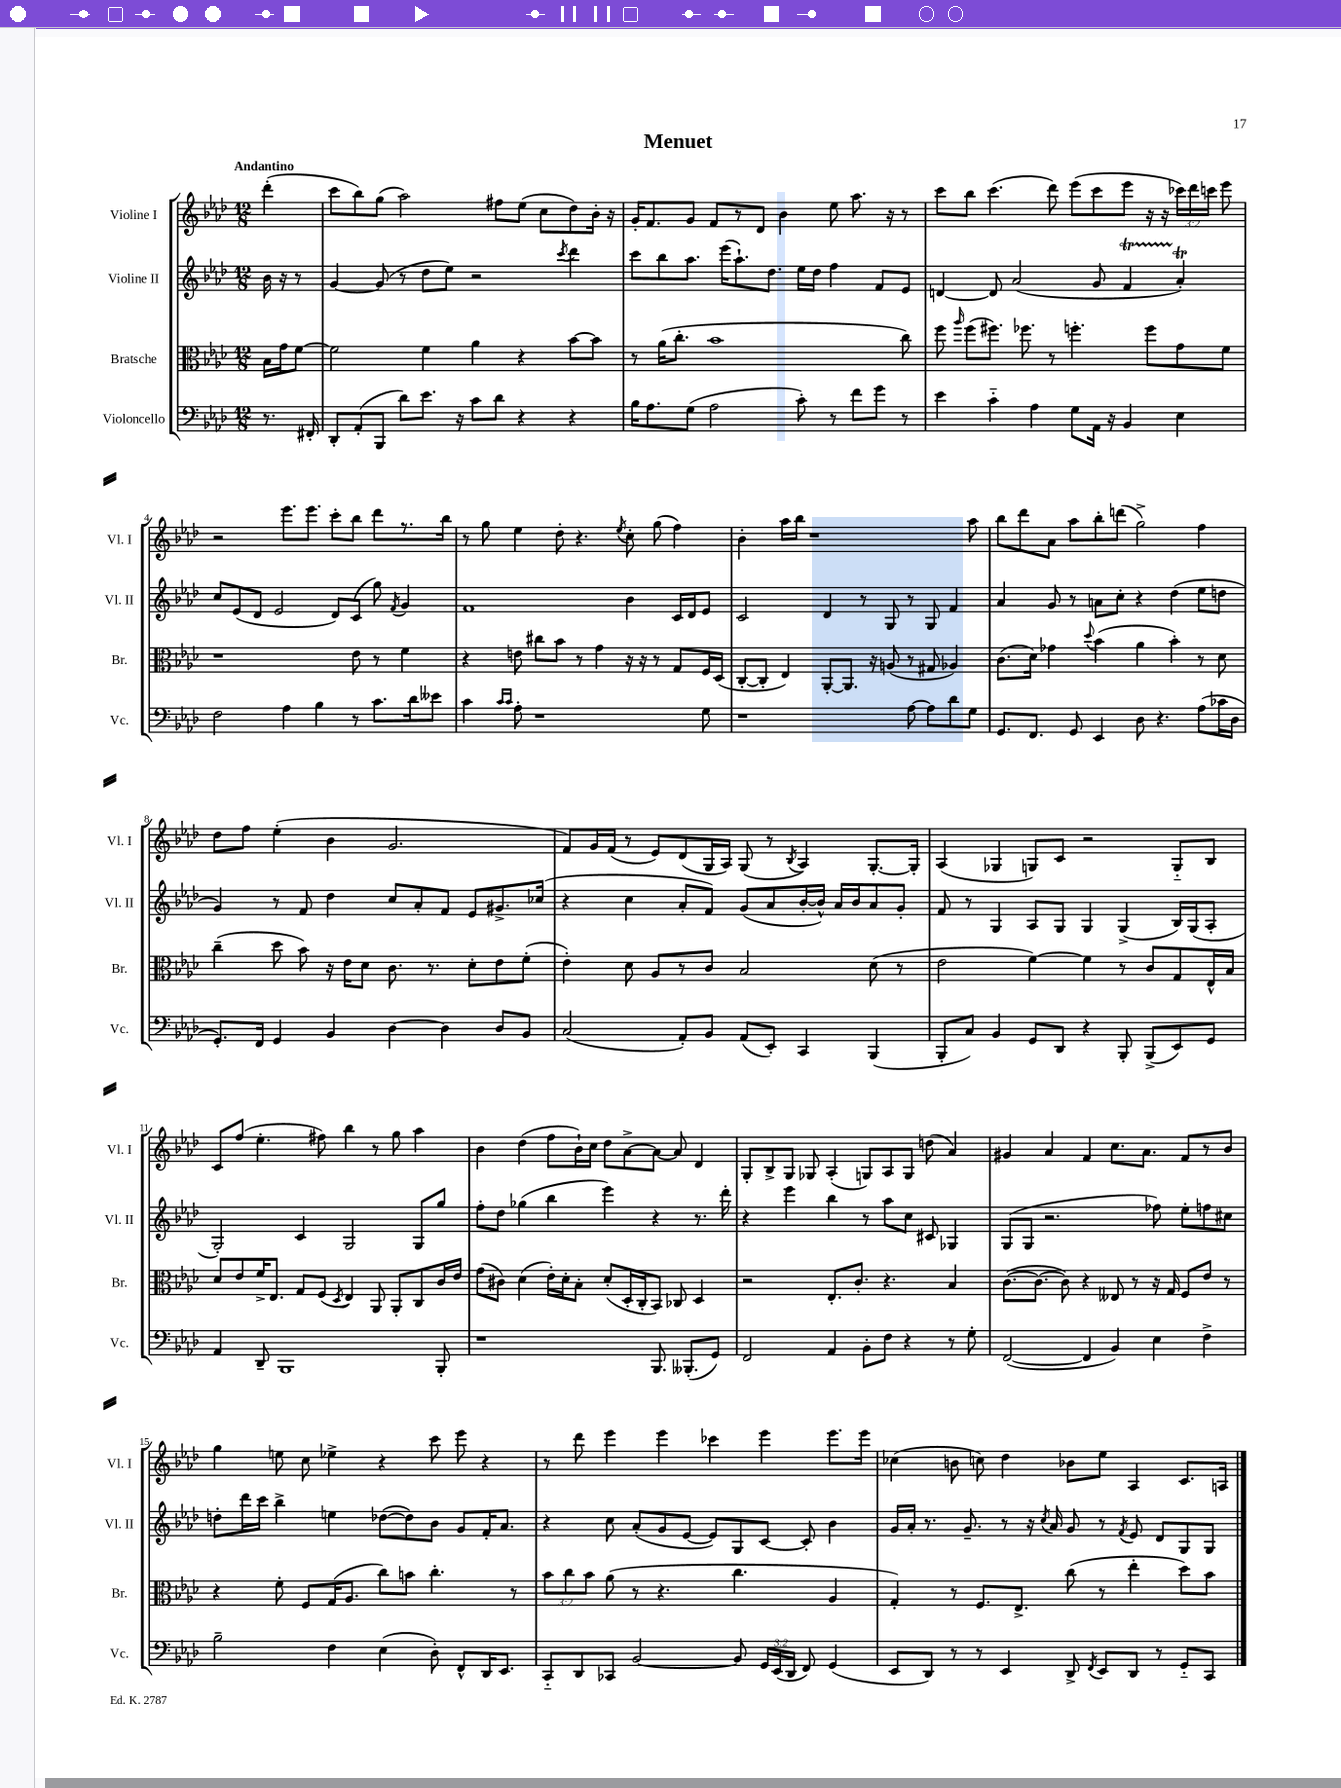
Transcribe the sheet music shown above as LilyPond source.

\header { title = "Menuet" }
<<
\new StaffGroup <<
\new Staff = "s0" \with { instrumentName = "Violine I" shortInstrumentName = "Vl. I" } {
    \clef treble \key aes \major \numericTimeSignature \time 12/8 \override Staff.TupletNumber.text = #tuplet-number::calc-fraction-text \partial 4 \tempo "Andantino"
    \autoBeamOff des'''4-.( |
    c'''8[ bes''8) g''8]( aes''2) fis''8[ ees''8]( c''8[ des''8) bes'16]-. r16 |
    g'16[-. f'8. g'8] f'8[ r8 des'8] bes'4 ees''8 aes''8. r16 r8 |
    c'''8[ bes''8] c'''4.( des'''8) ees'''8[( c'''8 ees'''8] r16 r16 \tuplet 3/2 { ces'''16[) des'''16 c'''16] } ees'''8 |
    r2 ees'''8.[ ees'''8.] c'''8[-. bes''8] des'''8[ r8. bes''16] |
    r8 g''8 ees''4 des''8-. r4. \acciaccatura { ees''8 } c''8-. g''8( f''4) |
    bes'4-. aes''16[ bes''16] r1 aes''8 |
    bes''8[ des'''8 aes'8] aes''8[ bes''8-. d'''8]( g''2->) f''4 |
    des''8[ f''8] ees''4-.( bes'4 g'2. |
    f'8[) g'16 f'16]( r8 ees'8[) des'8( g16 aes16]) g8( r8 \acciaccatura { bes8 } aes4) g8.[~-. g16]-. |
    aes4( ges4 g8[) c'8] r2 g8[-_ bes8] |
    c'8[ f''8]( ees''4.-. fis''8) bes''4 r8 g''8 aes''4 |
    bes'4 des''4( f''8[ bes'16-!) c''16] des''8[ aes'8~-> aes'8]~ aes'8 des'4 |
    g8[-. bes8-> g8] ges8 aes4-.( g8[) aes8 g8] d''8( aes'4) |
    gis'4 aes'4 f'4 c''8.[ aes'8.] f'8[ r8 bes'8] |
    g''4 e''8 c''8 ees''4-> r4 c'''8 ees'''8 r4 |
    r8 des'''8 ees'''4 ees'''4 ces'''4 ees'''4 ees'''8.[ ees'''16] |
    ces''4( b'8 c''8) des''4 bes'8[ ees''8] aes4 c'8.[ a16] \bar "|." |
}
\new Staff = "s1" \with { instrumentName = "Violine II" shortInstrumentName = "Vl. II" } {
    \clef treble \key aes \major \numericTimeSignature \time 12/8 \partial 4
    \autoBeamOff bes'16 r16 r8 |
    g'4~ g'8( r8 des''8[ ees''8]) r2 \acciaccatura { c'''8 } des'''4 |
    c'''8[ bes''8 aes''8.] ees'''16[( aes''8.-!) des''8.] ees''16[ des''16] f''4 f'8[ ees'8] |
    d'4~ d'8 aes'2( g'8 f'4\startTrillSpan aes'4-.\trill\stopTrillSpan) |
    c''8[ ees'8( des'8] ees'2 des'8[) c'8]( g''8) \acciaccatura { f'8 } g'4 |
    f'1 bes'4 c'16[ des'16 ees'8] |
    c'2 des'4 r8 g8 r8 g8 f'4 |
    aes'4 g'8 r8 a'8[ c''8]-. r4 des''4( ees''8[ d''8] |
    g'4) r8 f'8 des''4 c''8[ aes'8-. f'8] ees'8[ gis'8.-> ces''16]( |
    r4 c''4 aes'8[-. f'8]) g'8[( aes'8 bes'16~-. bes'16]-^) aes'16[ bes'16 aes'8 g'8]-. |
    f'8 r8 g4 aes8[ g8] g4 g4->( bes16[) g16( aes8]-. |
    g2-.) c'4 g2 g8[ g''8] |
    f''8[-. des''8] ges''4( bes''4 ees'''4) r4 r8. des'''16-. |
    r4 ees'''4 bes''4 r8 aes''8[ c''8] cis'8 ges4 |
    g8[( g8] r2. fes''8) ees''8[-. f''8 cis''8] |
    d''8[-. des'''16 c'''16] bes''4-> e''4 des''8[~( des''8) bes'8] g'8[ f'16-. aes'8.] |
    r4 c''8 aes'8[-.( g'8 ees'8]~ ees'8[) g8 c'8]~ c'8-. bes'4 |
    g'16[ aes'16]-. r8. g'8.-- r8 r16 \acciaccatura { c''8 } aes'16 g'8 r8 \acciaccatura { f'8 } ees'8 des'8[ g8 g8] \bar "|." |
}
\new Staff = "s2" \with { instrumentName = "Bratsche" shortInstrumentName = "Br." } {
    \clef alto \key aes \major \numericTimeSignature \time 12/8 \override Staff.TupletNumber.text = #tuplet-number::calc-fraction-text \partial 4
    \autoBeamOff bes16[ g'16 f'8]~ |
    f'2 f'4 aes'4 r4 bes'8[~ bes'8] |
    r8 aes'16[( c''8.]-. bes'1 c''8) |
    f''8 \grace { aes''16 } f''8[( fis''8.]) fes''8. r8 f''4.-. f''8[ g'8 f'8] |
    r1 ees'8 r8 f'4 |
    r4 e'8 cis''8[ bes'8] r8 g'4 r16 r16 r8 g8[ f16 des16]( |
    c8[~-. c8]-. ees4) aes,8[~-. aes,8.] r16 a8( r8 gis8 aes4) |
    c'8.[( des'16]) ges'4 \appoggiatura { des''8 } bes'4( aes'4 bes'4-.) r8 des'8 |
    c''4--( des''8 bes'8) r16 ees'16[ des'8] c'8. r8. des'8[-. ees'8 f'8]-.( |
    ees'4-.) des'8 aes8[ r8 c'8] bes2 des'8( r8 |
    ees'2 f'4~) f'4 r8 c'8[ g8 ees16-^ bes16] |
    des'8[ ees'8 f'16-> ees8.] g8[ f8]( \acciaccatura { des8 } ees4) aes,8 aes,8[-. c8 c'16 ees'16] |
    g'8[( cis'8]) des'4( ees'16[-.) des'16-. bes8]-. des'8[-.( des16-. c16-. bes,8]) ces8 des4 |
    r2 ees8.[-. c'8.]-. r4. bes4 |
    c'8.[~( c'8.]~ c'8) r4 eeses8 r8 r16 g16 f8[ ees'8] r8 |
    r4 f'8-. f8[ g16( aes8.] c''8[) b'8] c''4.-. r8 |
    \tuplet 3/2 { bes'8[ c''8 bes'8] } aes'8( r8 r4. c''4. aes4 |
    g4-.) r8 f8.[ ees8.]-> c''8( r8 ees''4-. des''8[) bes'8] \bar "|." |
}
\new Staff = "s3" \with { instrumentName = "Violoncello" shortInstrumentName = "Vc." } {
    \clef bass \key aes \major \numericTimeSignature \time 12/8 \override Staff.TupletNumber.text = #tuplet-number::calc-fraction-text \partial 4
    \autoBeamOff r8. fis,16-. |
    des,8[-. aes,8-.( bes,,8] des'8[) ees'8.] r16 c'8[ des'8] r4 r4 |
    bes16[ aes8. g8]( aes2 c'8-.) r8 f'8[ g'8] r8 |
    ees'4 c'4-_ aes4 g8[ aes,16] r16 bes,4 ees4 |
    f2 aes4 bes4 r8 c'8.[ des'16 eeses'8] |
    c'4 \grace { c'16[ c'16] } aes8-. r1 g8 |
    r1 aes8~ aes8[ des'8 g8] |
    g,8.[ f,8.] g,8 ees,4 des8 r4. aes8[( ces'16 des16] |
    g,8.[-.) f,16] g,4 bes,4 des4~ des4 des8[ bes,8] |
    c2( aes,8[-.) bes,8] aes,8[( ees,8]-.) c,4 bes,,4( |
    bes,,8[-. c8]) bes,4 g,8[ des,8] r4 bes,,8-. bes,,8[->( ees,8) g,8] |
    aes,4 des,8-- bes,,1 bes,,8-. |
    r1 bes,,8. beses,,8.[-.( g,8]) |
    f,2 aes,4 bes,8[-. f8] r4 r8 g8-. |
    f,2~( f,4 bes,4) ees4 f4-> |
    bes2-- f4 ees4( des8-.) f,8[-^ des,16 ees,8.] |
    c,8[-_ des,8 ces,8] bes,2~ bes,8 \tuplet 3/2 { g,16[ ees,16( des,16] } f,8) g,4( |
    ees,8[ des,8]) r8 r8 ees,4 des,8-> \acciaccatura { f,8 } ees,8[ des,8] r8 g,8[-_ c,8] \bar "|." |
}
>>
>>
